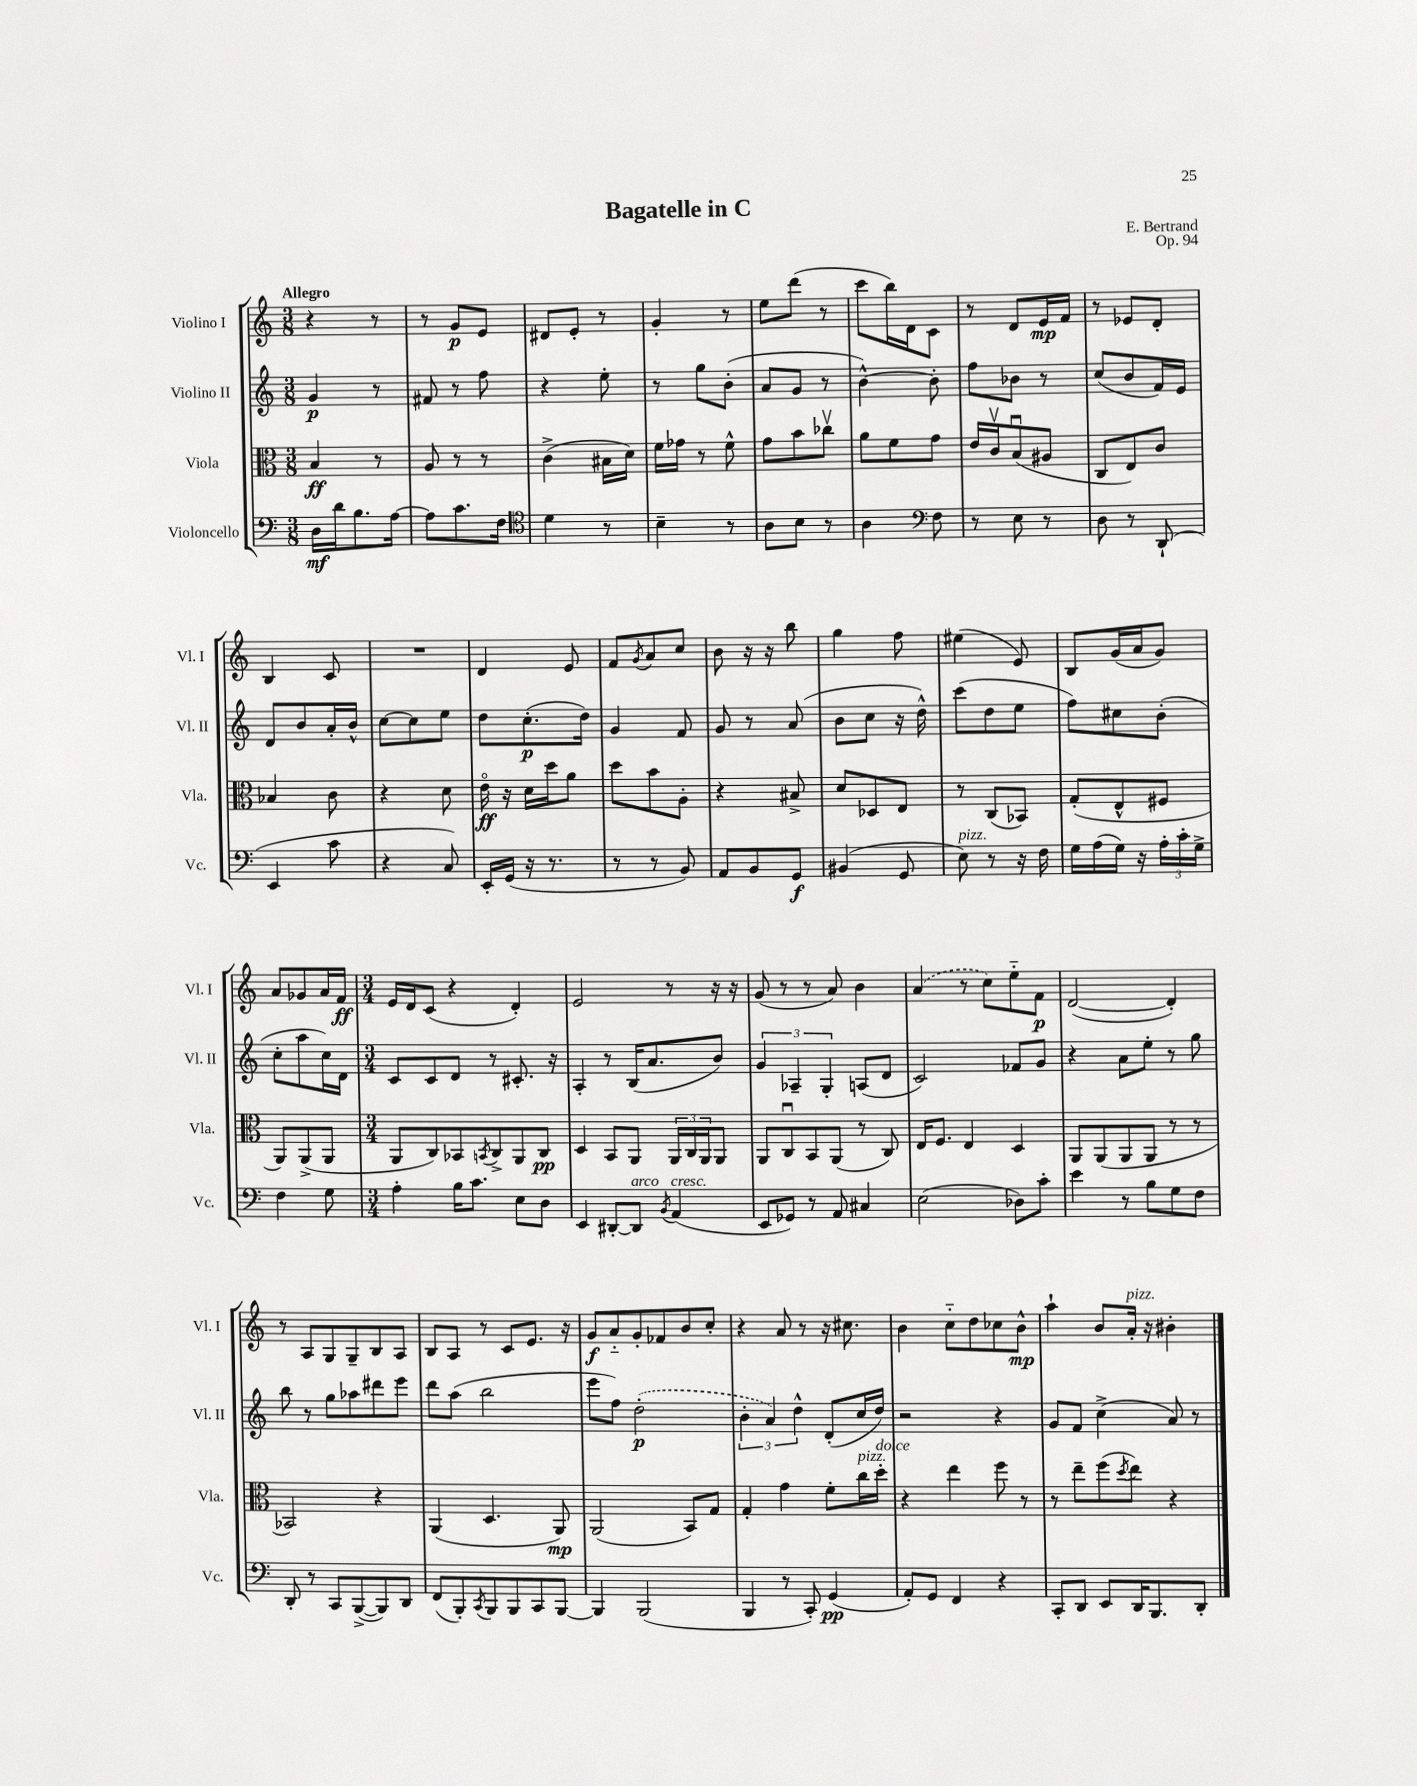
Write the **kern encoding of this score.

**kern	**dynam	**kern	**dynam	**kern	**dynam	**kern	**dynam
*part4	*part4	*part3	*part3	*part2	*part2	*part1	*part1
*staff4	*staff4	*staff3	*staff3	*staff2	*staff2	*staff1	*staff1
*I"Violoncello	*	*I"Viola	*	*I"Violino II	*	*I"Violino I	*
*I'Vc.	*	*I'Vla.	*	*I'Vl. II	*	*I'Vl. I	*
*clefF4	*	*clefC3	*	*clefG2	*	*clefG2	*
*k[]	*	*k[]	*	*k[]	*	*k[]	*
*M3/8	*	*M3/8	*	*M3/8	*	*M3/8	*
=1	=1	=1	=1	=1	=1	=1	=1
!	!	!	!	!	!	!LO:TX:a:B:t=Allegro	!
16D\LL	mf	4B/	ff	4g/	p	4r	.
16d\J	.	.	.	.	.	.	.
8.B\	.	.	.	.	.	.	.
.	.	8r	.	8r	.	8r	.
[16A\Jk	.	.	.	.	.	.	.
=2	=2	=2	=2	=2	=2	=2	=2
8A\L]	.	8A/	.	8f#X/	.	8r	.
8.c\	.	8r	.	8r	.	8g/L	p
.	.	8r	.	8ff\	.	8e/J	.
16F\Jk	.	.	.	.	.	.	.
=3	=3	=3	=3	=3	=3	=3	=3
*clefC4	*	*	*	*	*	*	*
4d\	.	(4c^\	.	4r	.	8d#X/L	.
.	.	.	.	.	.	8e'/J	.
8r	.	16B#X\LL	.	8ee'\	.	8r	.
.	.	16d\JJ)	.	.	.	.	.
=4	=4	=4	=4	=4	=4	=4	=4
4B~\	.	16f\LL	.	8r	.	4g'/	.
.	.	16g-X\JJ	.	.	.	.	.
.	.	8r	.	8gg\L	.	.	.
8r	.	8f^^\	.	(8b'\J	.	8r	.
=5	=5	=5	=5	=5	=5	=5	=5
8A\L	.	8g\L	.	8a/L	.	8ee\L	.
8B\J	.	8b\	.	8g/J	.	(8ddd\J	.
8r	.	8cc-Xv\J	.	8r	.	8r	.
=6	=6	=6	=6	=6	=6	=6	=6
4A\	.	8a\L	.	[4b^^\)	.	8ccc\L	.
.	.	8f\	.	.	.	16bb\L)	.
.	.	.	.	.	.	16d\J	.
*clefF4	*	*	*	*	*	*	*
8F\	.	8g\J	.	8b'\]	.	8c\J	.
=7	=7	=7	=7	=7	=7	=7	=7
8r	.	16e/LL	.	8ff\L	.	8r	.
.	.	16cv/J	.	.	.	.	.
8E\	.	(8Bu/	.	8b-X\J	.	8d/L	.
8r	.	8A#X/J	.	8r	.	16e/L	mp
.	.	.	.	.	.	16f/JJ	.
=8	=8	=8	=8	=8	=8	=8	=8
8D\	.	8C/L	.	(8cc/L	.	8r	.
8r	.	8E/)	.	8b/	.	8e-X/L	.
(8DD`/	.	8c/J	.	16f/L)	.	8d'/J	.
.	.	.	.	16e/JJ	.	.	.
!!LO:LB:g=z
=9	=9	=9	=9	=9	=9	=9	=9
4EE/	.	4B-X/	.	8d/L	.	4B/	.
.	.	.	.	8b/	.	.	.
8c\	.	8c\	.	16a'/L	.	8c/	.
.	.	.	.	16b^^/JJ	.	.	.
=10	=10	=10	=10	=10	=10	=10	=10
4r	.	4r	.	[8cc\L	.	4.r	.
.	.	.	.	8cc\]	.	.	.
8C/)	.	8d\	.	8ee\J	.	.	.
=11	=11	=11	=11	=11	=11	=11	=11
16EE'/LL	.	16e\	ff	8dd\L	.	4d/	.
(16GG/JJ	.	16r	.	.	.	.	.
16r	.	16d\LL	.	(8.cc'\	p	.	.
8.r	.	16dd\J	.	.	.	.	.
.	.	8a\J	.	.	.	8e/	.
.	.	.	.	16dd\Jk)	.	.	.
=12	=12	=12	=12	=12	=12	=12	=12
8r	.	8dd\L	.	4g/	.	8f/L	.
.	.	.	.	.	.	8qg/	.
8r	.	8b\	.	.	.	8a/	.
8BB/)	.	8A'\J	.	8f/	.	8cc/J	.
=13	=13	=13	=13	=13	=13	=13	=13
8AA/L	.	4r	.	8g/	.	8b\	.
8BB/	.	.	.	8r	.	16r	.
.	.	.	.	.	.	16r	.
8GG/J	f	8B#X^/	.	(8a/	.	8bb\	.
=14	=14	=14	=14	=14	=14	=14	=14
(4BB#X/	.	8d/L	.	8b\L	.	4gg\	.
.	.	8D-X/	.	8cc\J	.	.	.
8GG/	.	8E/J	.	16r	.	8ff\	.
.	.	.	.	16dd^^\)	.	.	.
=15	=15	=15	=15	=15	=15	=15	=15
!LO:TX:a:i:t=pizz.	!	!	!	!	!	!	!
8E\)	.	8r	.	(8ccc\L	.	(4ee#X\	.
8r	.	(8C/L	.	8dd\	.	.	.
16r	.	8BB-X/J)	.	8ee\J	.	8e/)	.
16F\	.	.	.	.	.	.	.
=16	=16	=16	=16	=16	=16	=16	=16
16G\LL	.	(8G'/L	.	8ff\L)	.	8B/L	.
(16A\	.	.	.	.	.	.	.
16G\JJ)	.	8E^^/	.	8cc#X\	.	(16g/L	.
16r	.	.	.	.	.	16a/J	.
24A'\LL	.	8F#X/J	.	(8b'\J	.	8g/J)	.
24c'\	.	.	.	.	.	.	.
24G^\JJ	.	.	.	.	.	.	.
!!LO:LB:g=z
=17	=17	=17	=17	=17	=17	=17	=17
4F\	.	8AA/L)	.	8cc'\L	.	8a/L	.
.	.	(8AA^/	.	8aa\	.	8g-X/	.
8G\	.	8AA/J	.	16cc\L)	.	16a/L	.
.	.	.	.	16d\JJ	.	16f/JJ	ff
=18	=18	=18	=18	=18	=18	=18	=18
*M3/4	*	*M3/4	*	*M3/4	*	*M3/4	*
4A'\	.	8AA/L	.	8c/L	.	16e/LL	.
.	.	.	.	.	.	16d/J	.
.	.	8C/)	.	8c/	.	(8c/J	.
16B\KL	.	8BB-X/	.	8d/J	.	4r	.
8.c\J	.	.	.	.	.	.	.
.	.	8qBBn/	.	.	.	.	.
.	.	8C^/	.	8r	.	.	.
8E\L	.	8AA/	.	8.c#X'/	.	4d'/)	.
8D\J	.	8C/J	pp	.	.	.	.
.	.	.	.	16r	.	.	.
=19	=19	=19	=19	=19	=19	=19	=19
4EE/	.	4D/	.	4A'/	.	2e/	.
[8DD#X'/L	.	8BB/L	.	8r	.	.	.
!LO:TX:a:i:t=arco	!	!	!	!	!	!	!
8DD#/J]	.	8AA/J	.	(16B/KL	.	.	.
.	.	.	.	8.a/	.	.	.
8qBB/	.	.	.	.	.	.	.
!LO:TX:a:i:t=cresc.	!	!	!	!	!	!	!
(4AA/	.	24AA/LL	.	.	.	8r	.
.	.	24C/	.	.	.	.	.
.	.	24AA/J	.	.	.	.	.
.	.	8AA/J	.	8b/J)	.	16r	.
.	.	.	.	.	.	16r	.
=20	=20	=20	=20	=20	=20	=20	=20
8EE/L	.	8AA/L	.	6g/	.	(8g/	.
8GG-X/J)	.	8Cu/	.	.	.	8r	.
.	.	.	.	6A-X~/	.	.	.
8r	.	8BB/	.	.	.	8r	.
.	.	.	.	6G'/	.	.	.
8AA/	.	(8AA/J	.	.	.	8a/)	.
4C#X/	.	8r	.	(8An/L	.	4b\	.
.	.	8C/)	.	8d/J	.	.	.
=21	=21	=21	=21	=21	=21	=21	=21
(2E\	.	16E/KL	.	2c/)	.	(4a/	.
.	.	8.F/J	.	.	.	.	.
.	.	4E/	.	.	.	8r	.
.	.	.	.	.	.	8cc\L)	.
8D-X\L)	.	4D/	.	8f-X/L	.	8ee\	.
8c'\J	.	.	.	8g/J	.	8f\J	p
=22	=22	=22	=22	=22	=22	=22	=22
4e\	.	8AA/L	.	4r	.	([2d/	.
.	.	(8AA/	.	.	.	.	.
8r	.	8AA/	.	8a\L	.	.	.
8B\L	.	8AA/J	.	8ee'\J	.	.	.
8G\	.	8r	.	8r	.	4d'/])	.
8F\J	.	8r	.	8gg\	.	.	.
!!LO:LB:g=z
=23	=23	=23	=23	=23	=23	=23	=23
8DD'/	.	2BB-X/)	.	8bb\	.	8r	.
8r	.	.	.	8r	.	8A/L	.
8CC/L	.	.	.	8gg\L	.	8G/	.
([8BBB^/	.	.	.	8aa-X\	.	8G~/	.
8BBB/])	.	4r	.	8ddd#X\	.	8B/	.
8DD/J	.	.	.	8eee\J	.	8A/J	.
=24	=24	=24	=24	=24	=24	=24	=24
(8FF/L	.	(4AA/	.	8ddd\L	.	8B/L	.
8BBB'/)	.	.	.	(8aa\J	.	8A/J	.
8qCC/	.	.	.	.	.	.	.
8BBB/	.	4.D/	.	2bb\	.	8r	.
8BBB/	.	.	.	.	.	8c/L	.
8CC/	.	.	.	.	.	8.e/J	.
[8BBB/J	.	8AA/)	mp	.	.	.	.
.	.	.	.	.	.	16r	.
=25	=25	=25	=25	=25	=25	=25	=25
4BBB/]	.	(2AA/	.	8eee\L	.	8g/L	f
.	.	.	.	8ff\J)	.	8a/	.
(2BBB/	.	.	.	(2dd'\	p	8g'/	.
.	.	.	.	.	.	8f-X/	.
.	.	8BB/L)	.	.	.	8b/	.
.	.	8G/J	.	.	.	8cc'/J	.
=26	=26	=26	=26	=26	=26	=26	=26
4BBB/	.	4G'/	.	6b'\	.	4r	.
.	.	.	.	6a/)	.	.	.
8r	.	4g\	.	.	.	8a/	.
.	.	.	.	6dd^^\	.	.	.
8CC'/)	.	.	.	.	.	8r	.
(4GG/	pp	8f'\L	.	(8d'/L	.	16r	.
.	.	.	.	.	.	8.cc#X\	.
!	!	!LO:TX:a:i:t=pizz.	!	!	!	!	!
.	.	16cc\L	.	16cc/L	.	.	.
!	!	!LO:TX:a:i:t=dolce	!	!	!	!	!
.	.	16dd'\JJ	.	16dd/JJ)	.	.	.
=27	=27	=27	=27	=27	=27	=27	=27
8AA'/L)	.	4r	.	2r	.	4b\	.
8GG/J	.	.	.	.	.	.	.
4FF/	.	4ee\	.	.	.	8cc\L	.
.	.	.	.	.	.	8dd\	.
4r	.	8ff\	.	4r	.	8cc-X\	.
.	.	8r	.	.	.	8b^^\J	mp
=28	=28	=28	=28	=28	=28	=28	=28
8CC'/L	.	8r	.	8g/L	.	4aa`\	.
8DD/J	.	8ee~\L	.	8f/J	.	.	.
8EE/L	.	(8ff\	.	(4cc^\	.	8b/L	.
.	.	8qdd/	.	.	.	.	.
!	!	!	!	!	!	!LO:TX:a:i:t=pizz.	!
16DD/K	.	8ee\J)	.	.	.	16a'/Jk	.
8.BBB/	.	.	.	.	.	16r	.
.	.	4r	.	8a/)	.	4b#X'\	.
8DD'/J	.	.	.	8r	.	.	.
==	==	==	==	==	==	==	==
*-	*-	*-	*-	*-	*-	*-	*-
